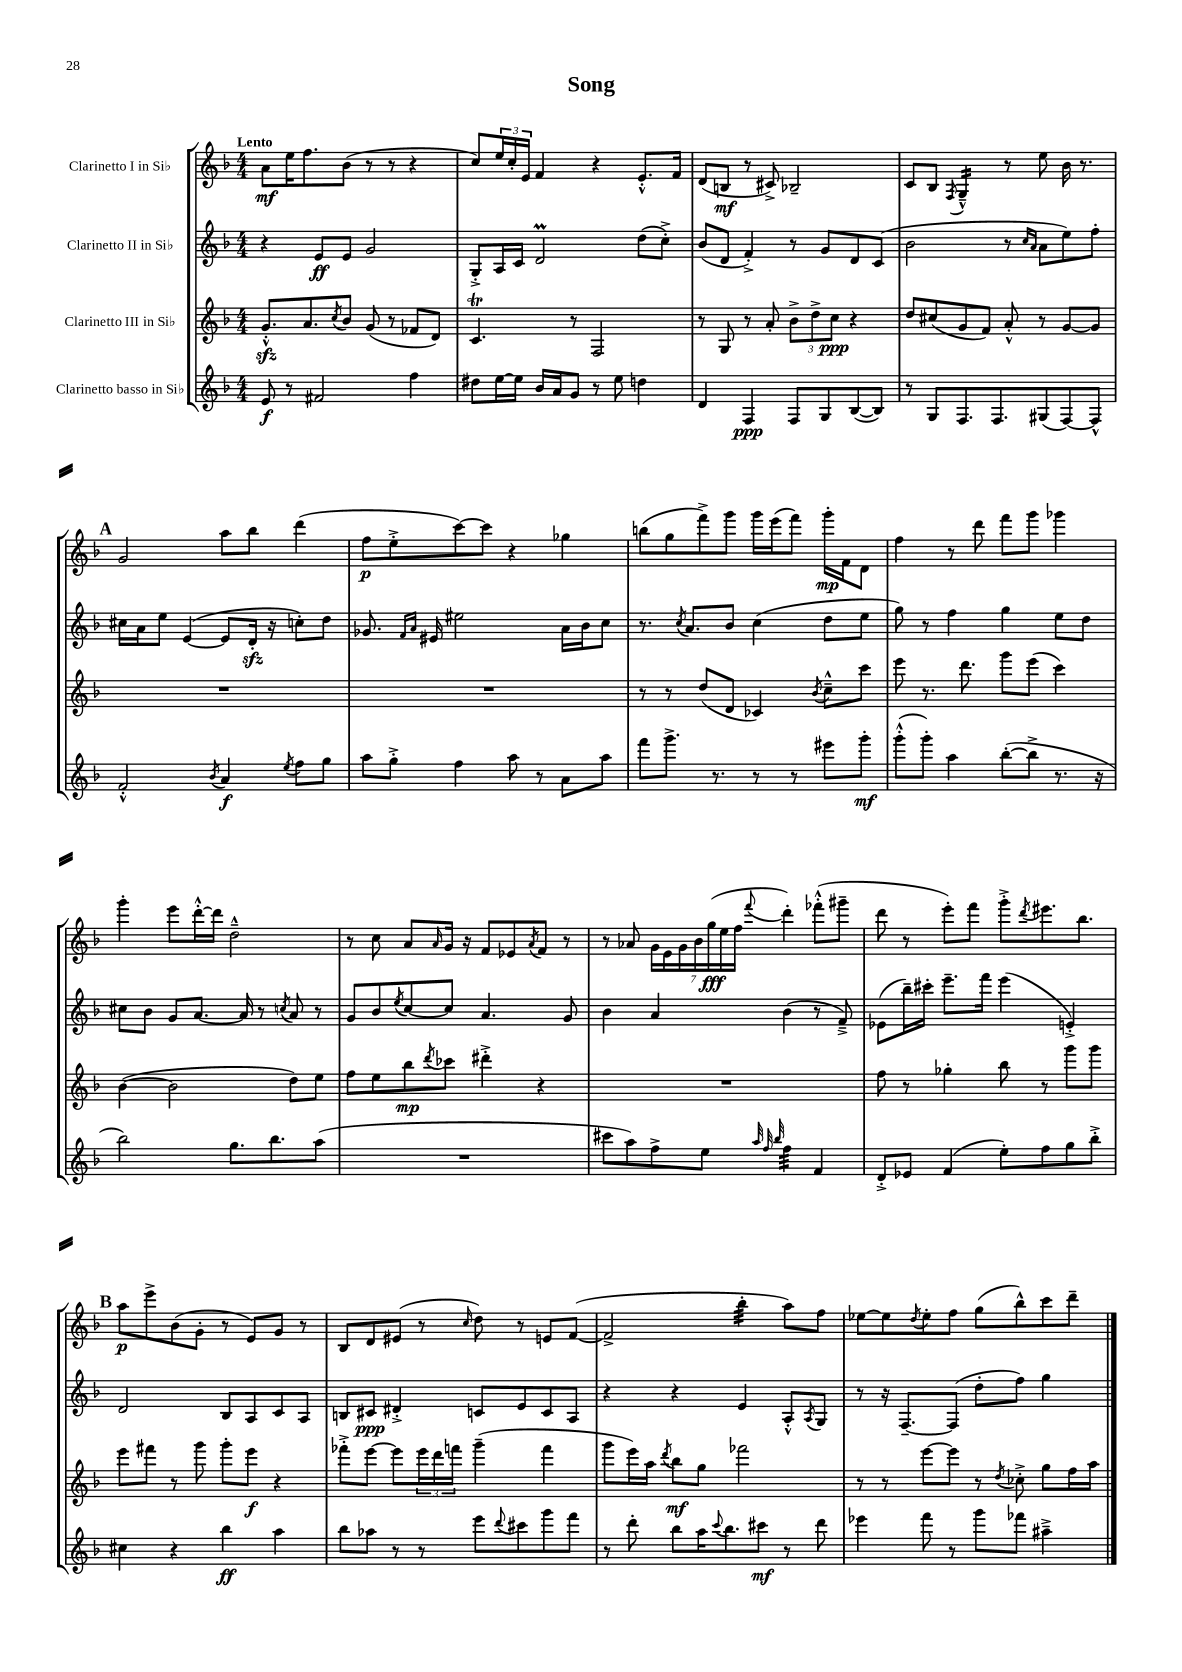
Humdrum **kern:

**kern	**kern	**kern	**kern
*staff4	*staff3	*staff2	*staff1
*clefG2	*clefG2	*clefG2	*clefG2
*k[b-]	*k[b-]	*k[b-]	*k[b-]
*M4/4	*M4/4	*M4/4	*M4/4
8e	8.g'^^	4r	8a
8r	.	.	16ee
.	8.a	.	8.ff
2f#	.	8e	.
.	8qcc	.	.
.	8b-	8e	(8b-
.	(8g	2g	8r
.	8r	.	8r
4ff	8f-	.	4r
.	8d)	.	.
=	=	=	=
8dd#	4.c	8G'^	8cc)
[16ee	.	16A	24ee
.	.	.	24cc'
16ee]	.	16c	.
.	.	.	24e
16b-	.	2d	4f
16a	.	.	.
8g	8r	.	.
8r	2F	.	4r
8ee	.	.	.
4dd	.	(8dd	8.e'^^
.	.	8cc'^)	.
.	.	.	16f
=	=	=	=
4d	8r	(8b-	(8d
.	8G	8d	8B
4F	8r	4f'^)	8r
.	8a'	.	8c#^)
8F	12b-^	8r	2B-~
.	12dd^	.	.
8G	.	8g	.
.	12cc	.	.
([8B-	4r	8d	.
8B-])	.	(8c	.
=	=	=	=
8r	8dd	2b-	8c
8G	(8cc#	.	8B-
.	.	.	8qF
8.F	8g	.	4G~^^
.	8f)	.	.
8.F	.	.	.
.	8a'^^	8r	8r
.	.	16qqcc	.
.	.	16qqa	.
(8G#	8r	8a	8ee
[8F)	[8g	8ee)	16b-
.	.	.	8.r
8F^^]	8g]	8ff'	.
=	=	=	=
2f'^^	1r	16cc#	2g
.	.	16a	.
.	.	8ee	.
.	.	([4e	.
8qb-	.	.	.
4a	.	8e]	8aa
.	.	16d'	8bb-
.	.	16r	.
8qee	.	.	.
8ff	.	8cc')	(4ddd
8gg	.	8dd	.
=	=	=	=
8aa	1r	8.g-	8ff
8gg'^	.	.	8ee'^
.	.	16qqf	.
.	.	16qqa	.
.	.	16e#	.
4ff	.	2ee#	[8ccc)
.	.	.	8ccc]
8aa	.	.	4r
8r	.	.	.
8a	.	16a	4gg-
.	.	16b-	.
8aa	.	8cc	.
=	=	=	=
8fff	8r	8.r	(8bb
8.ggg^	8r	.	8gg
.	.	8qcc	.
.	.	8.a	.
.	(8dd	.	8fff^)
8.r	.	.	.
.	8d	8b-	8ggg
8r	4c-)	(4cc	16ggg
.	.	.	(16eee
8r	.	.	8fff)
.	8qb-	.	.
8eee#	8cc~^^	8dd	16ggg'
.	.	.	16f
8ggg'	8ccc	8ee	8d
=	=	=	=
(8ggg'^^	8eee	8gg)	4ff
8ggg')	8.r	8r	.
4aa	.	4ff	8r
.	8.ddd	.	.
.	.	.	8ddd
([8bb-'	8ggg	4gg	8fff
8bb-^]	(8eee	.	8ggg
8.r	4ccc)	8ee	4ggg-
.	.	8dd	.
16r	.	.	.
=	=	=	=
2bb-)	([4b-	8cc#	4ggg'
.	.	8b-	.
.	2b-]	8g	8eee
.	.	[8.a	[16ddd'^^
.	.	.	16ddd]
8.gg	.	.	2dd~^^
.	.	16a]	.
.	.	8r	.
8.bb-	.	.	.
.	.	8qcc	.
.	8dd)	8a	.
(8aa	8ee	8r	.
=	=	=	=
1r	8ff	8g	8r
.	8ee	8b-	8cc
.	.	8qee	.
.	8bb-	[8cc	8a
.	8qddd	.	16qqa
.	8ccc-	8cc]	16g
.	.	.	16r
.	4ddd#'^	4.a	8f
.	.	.	8e-
.	.	.	8qa
.	4r	.	8f
.	.	8g	8r
=	=	=	=
8ccc#	1r	4b-	8r
8aa)	.	.	8a-
8ff^	.	4a	28g
.	.	.	28e
.	.	.	28g
.	.	.	28b-
8ee	.	.	.
.	.	.	(28gg
.	.	.	28ee
.	.	.	28ff
32qqaa	.	.	.
32qqff	.	.	.
32qqbb-	.	.	8qqfff
4ff	.	(4b-	4ddd')
4f	.	8r	(8fff-'^^
.	.	8f~^)	8ggg#~
=	=	=	=
8d'^	8ff	(8e-	8ddd
8e-	8r	16bb-~)	8r
.	.	16ccc#'	.
(4f	4gg-'	8.eee~	8eee')
.	.	.	8fff
.	.	16fff	.
8ee')	8bb-	(4eee	8ggg'^
.	.	.	8qddd
8ff	8r	.	8.eee#
8gg	8ggg	4e'^)	.
.	.	.	8.bb-
8bb-'^	8ggg	.	.
=	=	=	=
4cc#	8eee	2d	8aa
.	8fff#	.	8eee^
4r	8r	.	(8b-
.	8ggg	.	8g'
4bb-	8ggg'	8B-	8r
.	8eee	8A	8e)
4aa	4r	8c	8g
.	.	8A	8r
=	=	=	=
8bb-	8fff-'^	8B	8B-
8aa-	[8eee	8c#	8d
8r	8eee]	4d#'^	(8e#
8r	24eee	.	8r
.	24ddd	.	.
.	24fff	.	.
.	.	.	16qqcc
8eee	(4ggg~	8c	8dd)
8qqddd	.	.	.
8ccc#	.	8e	8r
8ggg	4fff	8c	8e
8fff	.	8A	([8f
=	=	=	=
8r	8ggg	4r	2f^]
8ddd'	16eee)	.	.
.	16aa	.	.
.	8qddd	.	.
8bb-	8bb-	4r	.
16aa	8gg	.	.
8qqccc	.	.	.
8.bb-	.	.	.
.	2fff-	4e	4bb-'
8ccc#	.	.	.
8r	.	8A'^^	8aa)
.	.	8qA	.
8ddd	.	8G	8ff
=	=	=	=
4eee-	8r	8r	[8ee-
.	8r	16r	8ee-]
.	.	[8.F~	.
.	.	.	8qdd
8fff	[8eee	.	8ee-'
8r	8eee]	(8F]	8ff
8ggg	8r	8dd'	(8gg
.	8qdd	.	.
8fff-	8cc-'^	8ff)	8bb-^^)
4aa#~^	8gg	4gg	8ccc
.	16ff	.	8ddd~
.	16aa	.	.
==	==	==	==
*-	*-	*-	*-
